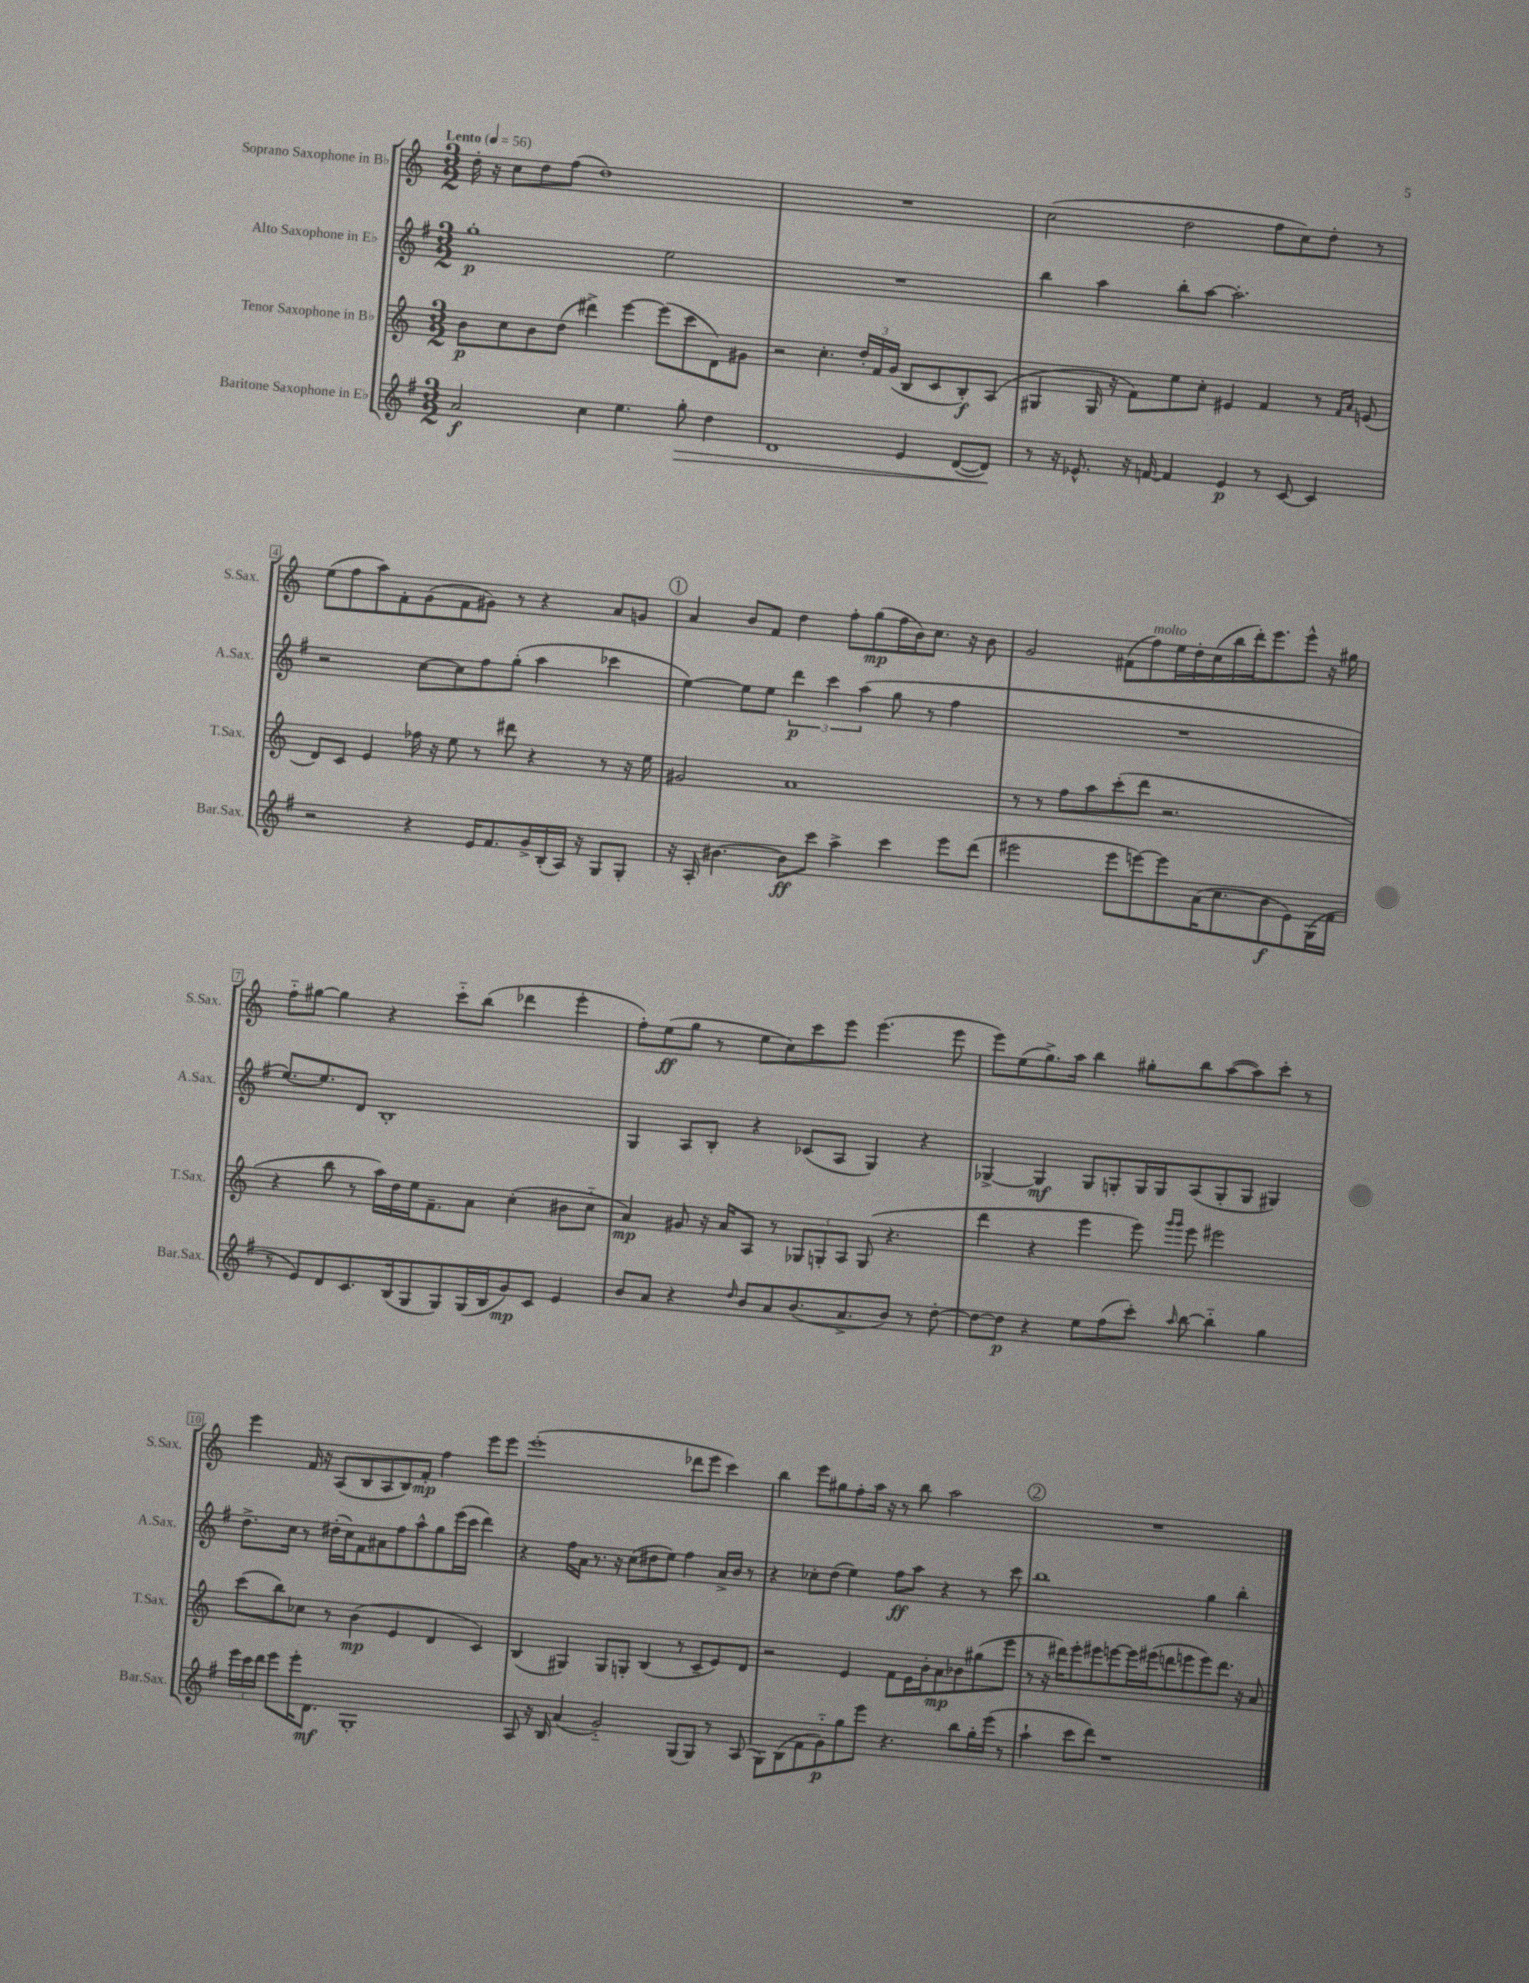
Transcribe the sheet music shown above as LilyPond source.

<<
\new StaffGroup <<
\new Staff = "s0" \with { instrumentName = "Soprano Saxophone in Bb" shortInstrumentName = "S.Sax." } {
    \clef treble \key c \major \numericTimeSignature \time 3/2 \tempo "Lento" 4 = 56
    \autoBeamOff d''16-. r16 c''8[ d''8 f''8]( d''1) |
    R1. |
    c''2( d''2 f''8[ c''8) d''8]-. r8 |
    e''8[( f''8 a''8) f'8-. g'8( f'8 gis'8]) r8 r4 a'8[ g'8] |
    \mark \markup { \circle "1" } a'4 b'8[ f'8] d''4 f''8[-. g''8\mp( f''16 b'16) c''8.] r16 b'8 |
    g'2 fis'8[( f''8^\markup { \italic "molto" }) e''16 d''16-. c''16( b''16 d'''16-.) e'''8. e'''8]-^ r16 gis''16 |
    f''8[-_ gis''8]~ gis''4 r4 c'''8[-_ b''8]( des'''4 e'''4-. |
    f''8[-.) e''8\ff( g''8] r8 e''8[ c''8) c'''8 e'''8] e'''4.( e'''8 |
    e'''8[) e''8( g''8.->) a''16] b''4 gis''8[-. b''8 a''8~( a''8) c'''8]-. r8 |
    e'''4 f'16 r16 a8[( b8 a8 b8) f'8]-.\mp f''4 e'''8[ e'''8] |
    e'''1-.( des'''8[ e'''8] c'''4) |
    b''4 e'''8[ gis''8 f''8-. a''16] r16 r8 b''8 a''2 |
    \mark \markup { \circle "2" } R1. \bar "|." |
}
\new Staff = "s1" \with { instrumentName = "Alto Saxophone in Eb" shortInstrumentName = "A.Sax." } {
    \clef treble \key g \major \numericTimeSignature \time 3/2
    \autoBeamOff g''1-.\p e''2 |
    R1. |
    b''4 a''4 b''8[-. a''8]~ a''2.-. |
    r2 c''8[~ c''8 fis''8 g''8]-.( a''4 ces'''4 |
    \mark \markup { \circle "1" } e''4~) e''8[ e''8] \tuplet 3/2 { d'''4\p c'''4 a''4( } g''8 r8 fis''4 |
    R1. |
    e''8.[~) e''8. d'8] b1-. |
    g4 a8[ b8]-. r4 ces'8[( a8] g4) r4 |
    ges4~-> ges4\mf ges8[ g8-. g16 g16 a8( g8-. g8] gis4) |
    d''8.[-> c''16] r8 dis''16[-.( c''16) fis'8 ais'8 fis''8 a''8-^ g''8 e'''16( c'''16] d'''4) |
    r4 fis''16[ a'16] r8. r16 c''8[( dis''8 e''8]) fis''4 a'16[-> b'16] r8 |
    r4 ces''8[-. d''8]( e''4) fis''8[\ff a''8] r4 r8 c'''8 |
    \mark \markup { \circle "2" } b''1 g''4 b''4-. \bar "|." |
}
\new Staff = "s2" \with { instrumentName = "Tenor Saxophone in Bb" shortInstrumentName = "T.Sax." } {
    \clef treble \key c \major \numericTimeSignature \time 3/2
    \autoBeamOff b'8[\p c''8 b'8 d''8]( dis'''4->) e'''4~ e'''8[( c'''8 d'8) gis'8] |
    r2 c''4.-. \tuplet 3/2 { d''16[-. f'16 g'16]( } b8[ c'8 b8-.\f) a8]( |
    gis4 gis16 r16 f'8[) e''8 c''8]-. eis'4 f'4 r8 \grace { f'16[ a'16] } e'8( |
    d'8[) c'8] e'4 fes''16 r16 e''8 r8 dis'''8 r4 r8 r16 e''16 |
    \mark \markup { \circle "1" } gis'2 a'1 |
    r8 r8 f''8[ a''8 c'''8-.( d'''8] r2. |
    r4 b''8 r8 a''16[) d''16 e''16 f'8.-- a'8] c''4-.( bis'8[ c''8]-_ |
    a'4\mp) gis'8 r16 a'16[ a8] r8 \tuplet 3/2 { ges8[ g8-. a8] } g8( r4. |
    d'''4 r4 e'''4 e'''8) \grace { g'''16[ g'''16] } e'''8 eis'''2 |
    c'''8[( b''8) ces''8] r8 b'4\mp( e'4 d'4 c'4) |
    b4( gis4) gis8[ g8]-. b4( r8 c'8[-- e'8) d'8] |
    r2 e'4 f'8[ e'16 b'16-. a'8\mp bes'8 gis''8( e'''8] |
    \mark \markup { \circle "2" } r8 r16 dis'''16[) e'''8-. eis'''8 e'''8~ e'''16 eis'''16( d'''8 e'''8 e'''8) d'''8.] r16 a'8 \bar "|." |
}
\new Staff = "s3" \with { instrumentName = "Baritone Saxophone in Eb" shortInstrumentName = "Bar.Sax." } {
    \clef treble \key g \major \numericTimeSignature \time 3/2
    \autoBeamOff a'2\f c''4 e''4. g''8-.\> d''4 |
    d'1 e'4 d'8[~( d'8]\!) |
    r8 r16 ees'8.-^ r16 f'16~ f'4 ees'4\p r8 c'8~ c'4 |
    r2 r4 e'16[ fis'8. g'16-> b16-.( a16]) r16 g8[ g8]-. |
    \mark \markup { \circle "1" } r16 a16-. bis'4.~ bis'8[\ff c'''8] a''4-> c'''4 e'''8[ d'''8]( |
    eis'''2 eis'''8[ e'''8~) e'''8 a'16( c''8. b'8\f e'8) g16( fis'16] |
    r8 e'8[) d'8 c'8. b16( g8 g8) g16( b16 g'8\mp) c'8] e'4 |
    b'8[ a'8] r4 \grace { d''16 } b'8[ a'8 b'8.( a'8.-> b'8]) r8 d''8~-. |
    d''8[~ d''8]\p r4 e''8[ fis''8( c'''8]-.) \grace { a''16 } b''8~ b''4-_ g''4 |
    \tuplet 3/2 { e'''16[ c'''16 d'''16] } e'''8[ e'''16-. d'8.]\mf g1-. |
    a8 r16 b16 a'4( g'2-_) g8[( g8]) r8 a8( |
    g8[) b8( fis'8 g'8-_\p) g''8 e'''8] r4. b''8[ g''16-. e'''16]( r8 |
    \mark \markup { \circle "2" } a''4-! c'''8[ d'''8]) r1 \bar "|." |
}
>>
>>
\layout { \context { \Score \override BarNumber.stencil = #(make-stencil-boxer 0.1 0.3 ly:text-interface::print) } }
